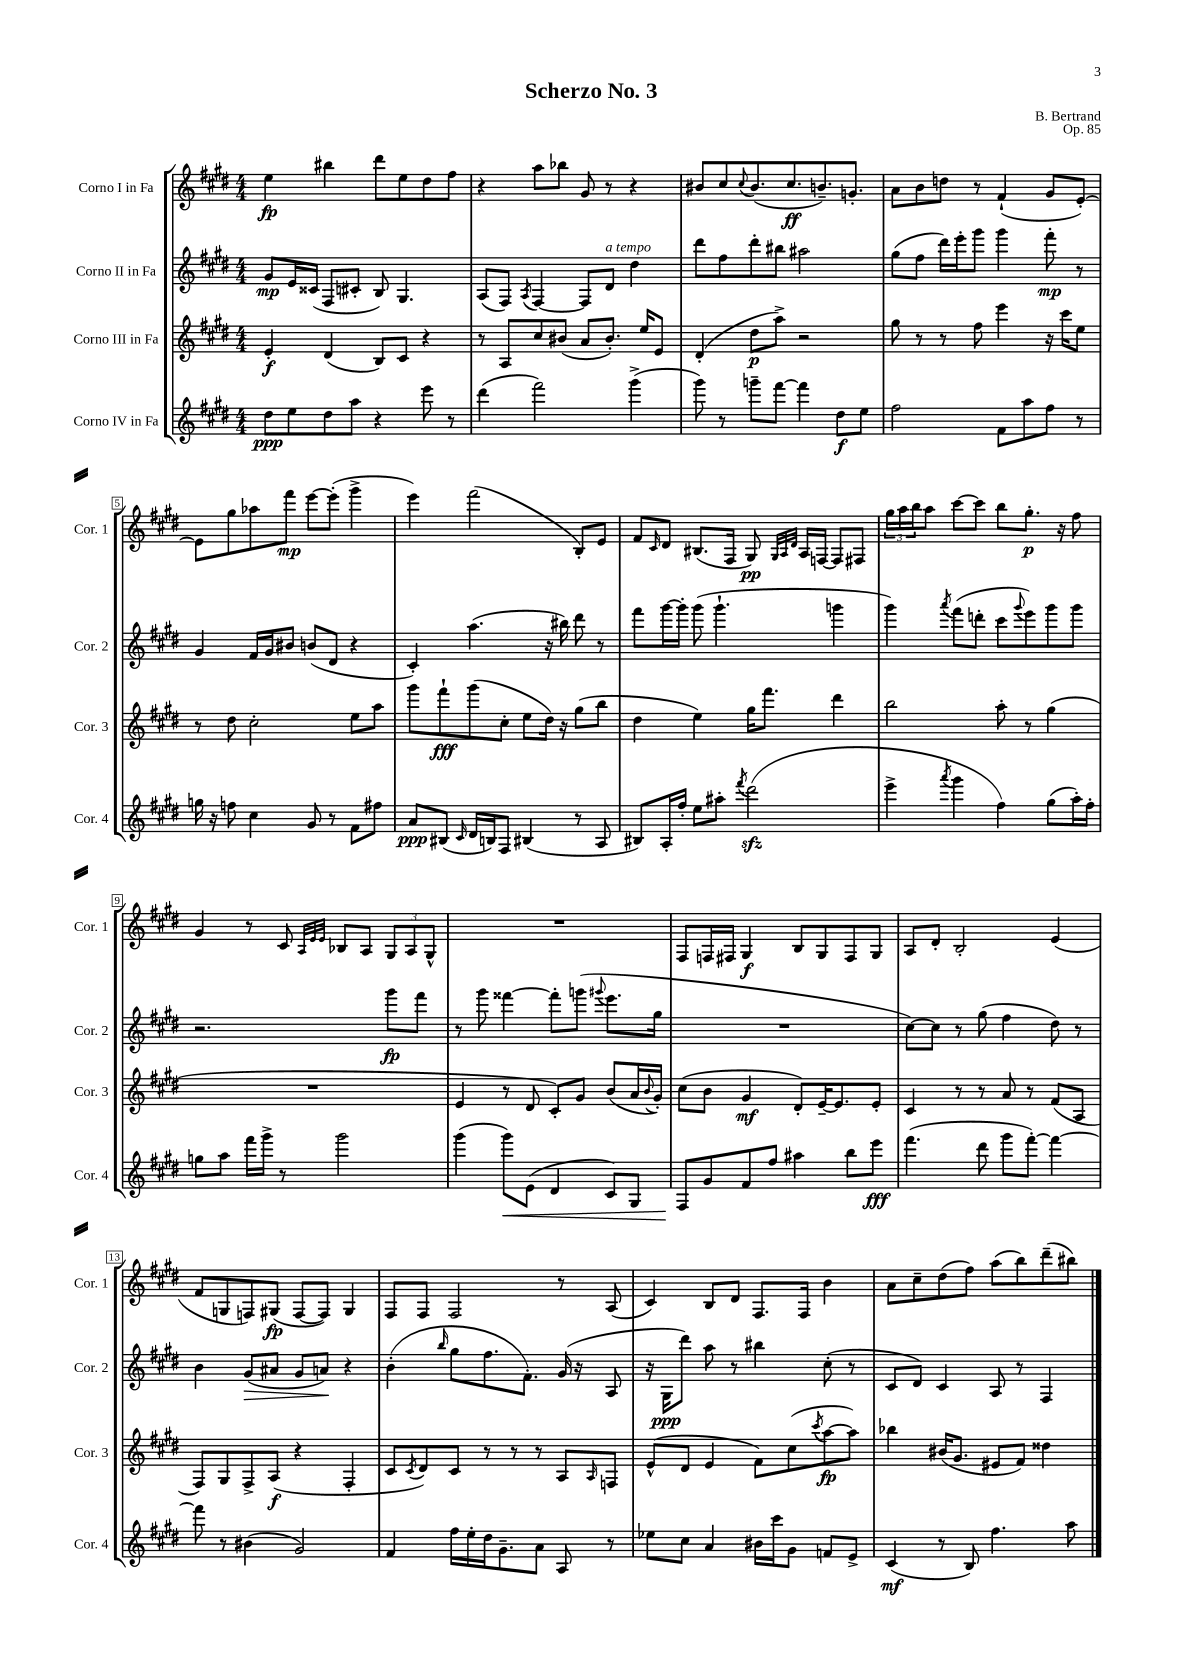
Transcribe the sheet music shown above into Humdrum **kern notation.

**kern	**kern	**kern	**kern
*staff4	*staff3	*staff2	*staff1
*clefG2	*clefG2	*clefG2	*clefG2
*k[f#c#g#d#]	*k[f#c#g#d#]	*k[f#c#g#d#]	*k[f#c#g#d#]
*M4/4	*M4/4	*M4/4	*M4/4
8dd#\L	4e'/	8g#/L	4ee\
8ee\	.	16e/L	.
.	.	(16c##/JJ	.
8dd#\	(4d#/	8F#/L	4bb#\
8aa\J	.	8c#'/J	.
4r	8B/L)	8B/)	8ddd#\L
.	8c#/J	4.G#/	8ee\
8eee\	4r	.	8dd#\
8r	.	.	8ff#\J
=	=	=	=
(4ddd#\	8r	(8A/L	4r
.	8A/L	8F#/J)	.
.	.	8qA/	.
2fff#\)	8cc#/	[4F#/	8aa\L
.	(8b#/J	.	8bb-\J
.	8a/L	8F#/]L	8g#/
.	8.b#'/J)	8d#/J	8r
(4ggg#^\	.	4dd#\	4r
.	16ee/LK	.	.
.	8e/J	.	.
=	=	=	=
8ggg#\)	(4d#'/	8ddd#\L	8b#/L
8r	.	8ff#\	8cc#/
.	.	.	8qqcc#/
8ggg~\L	8dd#\L	8ddd#'\	(8.b#/
[8fff#\J	8aa^\J)	8bb#\J	.
.	.	.	8.cc#/
4fff#\]	2r	2aa#\	.
.	.	.	8.b~/)
8dd#\L	.	.	.
.	.	.	8.g'/J
8ee\J	.	.	.
=	=	=	=
2ff#\	8gg#\	(8gg#\L	8a\L
.	8r	8ff#\J	8b\
.	8r	16ddd#\LL)	8dd\J
.	.	16eee'\J	.
.	8ff#\	8ggg#\J	8r
8f#\L	4eee\	4ggg#\	(4f#`/
8aa\	.	.	.
8ff#\J	16r	8fff#'\	8g#/L
.	16ccc#\LK	.	.
8r	8ee\J	8r	[8e'/J)
=	=	=	=
16gg\	8r	4g#/	8e\]L
16r	.	.	.
8ff\	8dd#\	.	8gg#\
4cc#\	2cc#'\	16f#/LL	8aa-\
.	.	16g#/J	.
.	.	8b#/J	8fff#\J
8g#/	.	(8b/L	[8eee\L
8r	.	8d#/J	(8eee'\]J
8f#\L	8ee\L	4r	4ggg#^\
8ff#\J	8aa\J	.	.
=	=	=	=
8a/L	8ggg#\L	4c#'/)	4eee\)
(8B#/J	8fff#`\	.	.
16qqc#/	.	.	.
16d#/LL	(8ggg#\	(4.aa\	(2fff#\
16B/J)	.	.	.
8F#/J	8cc#'\J	.	.
(4B#/	8ee\L	.	.
.	16dd#\Jk)	16r	.
.	16r	16bb#\)	.
8r	(8gg#\L	8ddd#\	8B'/L)
8A/	8bb\J	8r	8e/J
=	=	=	=
8B#/L)	4dd#\	8fff#\L	8f#/L
.	.	.	16qqc#/
16A'/L	.	[16ggg#\L	8d#/J
16ff#'/JJ	.	16ggg#'\]JJ	.
8ee\L	4ee\)	(8ggg#\	(8.B#/L
8aa#'\J	.	4.ggg#`\	.
.	.	.	16F#/Jk
8qfff#/	.	.	.
(2ddd#\	16gg#\LK	.	8G#/)
.	8.fff#\J	.	.
.	.	.	32qqG#/LLL
.	.	.	32qqA/
.	.	.	32qqd#/JJJ
.	.	.	16A/LL
.	.	.	[16F/JJ
.	4ddd#\	4ggg\	8F/]L
.	.	.	8F#/J
=	=	=	=
4eee^\	2bb\	4ggg#\)	24gg#\LL
.	.	.	24aa\
.	.	.	24bb\J
.	.	.	8aa\J
8qaaa/	.	8qaaa/	.
4ggg#\	.	(8fff#\L	[8ccc#\L
.	.	8ddd'\J	8ccc#\]J
4ff#\)	8aa'\	8ccc#\L	8bb\L
.	.	8qqggg#/	.
.	8r	8eee\)	8.gg#'\J
(8gg#\L	(4gg#\	8ggg#\	.
.	.	.	16r
16aa'\L)	.	8ggg#\J	8ff#\
16ff#'\JJ	.	.	.
=	=	=	=
8gg\L	1r	2.r	4g#/
8aa\J	.	.	.
16fff#\LL	.	.	8r
16ggg#^\JJ	.	.	.
8r	.	.	8c#/
.	.	.	32qqA/LLL
.	.	.	32qqe/
.	.	.	32qqe/JJJ
2ggg#\	.	.	8B-/L
.	.	.	8A/J
.	.	8ggg#\L	12G#/L
.	.	.	12A/
.	.	8fff#\J	.
.	.	.	12G#^^/J
=	=	=	=
(4ggg#\	4e/	8r	1r
.	.	8ggg#\	.
8ggg#\L)	8r	[4fff##\	.
(8e\J	8d#/	.	.
4d#/	8c#'/L)	8fff##'\]L	.
.	8g#/J	(8ggg\J	.
.	.	8qqggg#/	.
8c#/L)	(8b/L	8.eee\L	.
8G#/J	16a/L	.	.
.	8qqb/	.	.
.	16g#'/JJ)	16gg#\Jk	.
=	=	=	=
8F#/L	(8cc#\L	1r	8F#/L
8g#/	8b\J	.	16F/L
.	.	.	16F#/JJ
8f#/	4g#/	.	4G#/
8ff#/J	.	.	.
4aa#\	8d#'/L)	.	8B/L
.	[16e~/K	.	8G#/
.	8.e/]	.	.
8bb\L	.	.	8F#/
8eee\J	8e'/J	.	8G#/J
=	=	=	=
(4.fff#\	4c#/	[8cc#\L)	8A/L
.	.	8cc#\]J	8d#'/J
.	8r	8r	2B'/
8ddd#\	8r	(8gg#\	.
8ggg#\L	8a/	4ff#\	.
[8fff#'\J)	8r	.	.
4fff#\_	(8f#/L	8dd#\)	(4e/
.	8A/J	8r	.
=	=	=	=
8fff#\]	8F#/L)	4b\	8f#/L
8r	8G#/	.	8G/
(4b#\	8F#^/	(8g#/L	8F/)
.	(8A/J	8a#/J	(8G#/J
2g#/)	4r	8g#/L	[8F/L
.	.	8a/J)	8F/]J)
.	4F#'/	4r	4G#/
=	=	=	=
4f#/	8c#/L	(4b'\	8F#/L
.	8qc#/	.	.
.	8d#/)	.	8F#/J
.	.	16qqbb/	.
16ff#\LL	8c#/J	8gg#\L	2F#/
16ee'\	.	.	.
16dd#\J	8r	8.ff#\	.
8.g#~\	.	.	.
.	8r	.	.
.	.	8.f#'\J)	.
8a\J	8r	.	.
8A/	8A/L	(16g#/	8r
.	.	16r	.
.	16qqA/	.	.
8r	8F/J	8A/	(8A/
=	=	=	=
8ee-\L	(8e^^/L	16r	4c#/)
.	.	16G#\LK	.
8cc#\J	8d#/J	8ddd#\J)	.
4a/	4e/	8aa\	8B/L
.	.	8r	8d#/J
16b#\LL	8f#\L)	4bb#\	8.F#/L
16ccc#\J	.	.	.
8g#\J	(8cc#\	.	.
.	.	.	16F#/Jk
.	8qccc#/	.	.
8f/L	[8aa\	(8cc#'\	4b\
8e^/J	8aa\]J)	8r	.
=	=	=	=
(4c#/	4bb-\	8c#/L	8a\L
.	.	8d#/J)	8cc#~\
8r	(16b#/LK	4c#/	(8dd#\
.	8.g#/J	.	.
8B/)	.	.	8ff#\J)
4.ff#\	8e#/L	8A/	(8aa\L
.	8f#/J)	8r	8bb\)
.	4dd##\	4F#/	(8ddd#~\
8aa\	.	.	8bb#\J)
==	==	==	==
*-	*-	*-	*-
